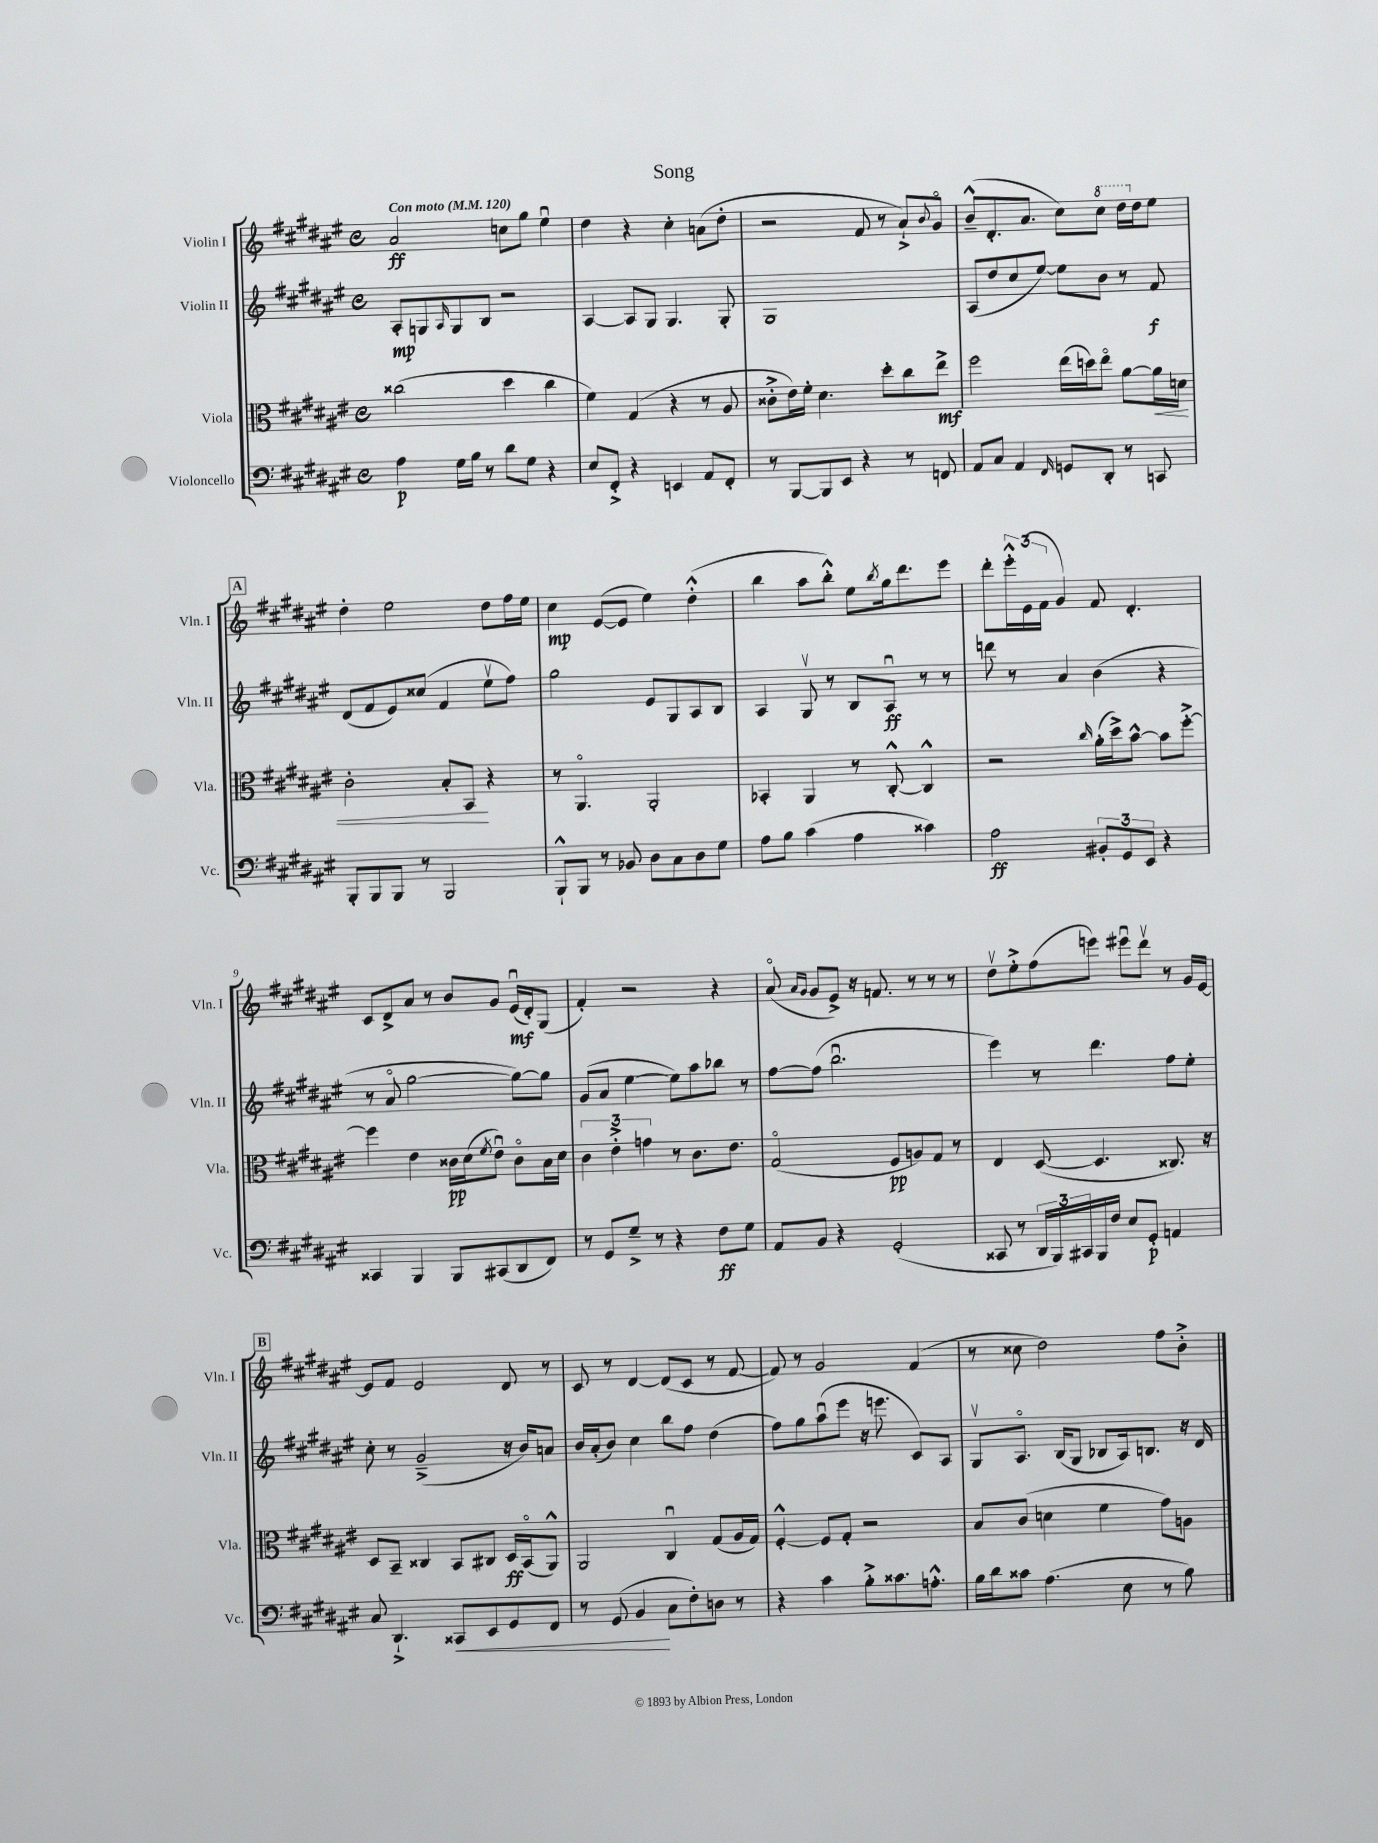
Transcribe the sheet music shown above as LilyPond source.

\header { title = "Song" }
<<
\new StaffGroup <<
\new Staff = "s0" \with { instrumentName = "Violin I" shortInstrumentName = "Vln. I" } {
    \clef treble \key fis \major \defaultTimeSignature \time 4/4 \tempo "Con moto" 4 = 120
    ais'2\ff c''8 gis''8 eis''4\downbow |
    dis''4 r4 cis''4-. a'8( dis''8-. |
    r2 fis'8 r8 ais'8-!->) \appoggiatura { b'8 } gis'8\flageolet |
    b'8---^( dis'8.-. ais'8. cis''8) \ottava #1 cis'''8 dis'''16 \ottava #0 dis''16 eis''8 |
    \mark \markup { \box "A" } dis''4-. eis''2 dis''8 fis''16 eis''16 |
    cis''4\mp eis'8~( eis'8 eis''4) dis''4-.-^( |
    b''4 ais''8 b''8-.-^) eis''8 \acciaccatura { b''8 } gis''16 dis'''8. eis'''8 |
    dis'''8-. \tuplet 3/2 { eis'''16-.-^ eis'16( fis'16 } gis'4) fis'8 dis'4.-. |
    cis'8 dis'8-> ais'8 r8 b'8 gis'8 eis'16\downbow\mf( dis'16-.) gis8( |
    fis'4-.) r2 r4 |
    ais'8\flageolet( \grace { ais'16 gis'16 } gis'8 eis'8->) r16 f'8. r8 r8 r8 |
    dis''8\upbow eis''8-.-> fis''8( e'''8) eis'''8\downbow dis'''8\upbow r8 gis'16 eis'16~ |
    \mark \markup { \box "B" } eis'8 fis'8 eis'2 dis'8 r8 |
    cis'8 r8 dis'4~ dis'8( cis'8 r8 fis'8~ |
    fis'8) r8 gis'2 fis'4( |
    r8 cisis''8 dis''2) fis''8 b'8-.-> \bar "|." |
}
\new Staff = "s1" \with { instrumentName = "Violin II" shortInstrumentName = "Vln. II" } {
    \clef treble \key fis \major \defaultTimeSignature \time 4/4
    ais8-.\mp g8 \grace { ais16 } g8 b8 r2 |
    ais4~ ais8 gis8 gis4. gis8-. |
    gis1 |
    ais8( dis''8 cis''8 eis''8~) eis''8 b'8 r8 fis'8\f |
    \mark \markup { \box "A" } dis'8( fis'8 eis'8) cisis''8( fis'4 eis''8\upbow fis''8) |
    gis''2 eis'8 gis8 ais8 b8 |
    ais4 gis8\upbow r8 b8 ais8\downbow\ff r8 r8 |
    d'''8 r8 ais'4 b'4( r4 |
    r8 ais'8\flageolet gis''2~ gis''8~) gis''8 |
    gis'8( ais'8 eis''4~ eis''8) ais''8 bes''8 r8 |
    fis''8~ fis''8( b''2.\downbow |
    eis'''4) r8 dis'''4. fis''8 eis''8-. |
    \mark \markup { \box "B" } cis''8-. r8 gis'2--->( r16 b'16) a'8 |
    b'16 ais'16-.( b'8) cis''4 b''8 fis''8 dis''4( |
    fis''8) gis''8 ais''8\downbow( eis'''8 r16 e'''8. cis'8) ais8 |
    gis8\upbow ais8.\flageolet b16( gis8 bes8 ais16) b8. r16 dis'16 \bar "|." |
}
\new Staff = "s2" \with { instrumentName = "Viola" shortInstrumentName = "Vla." } {
    \clef alto \key fis \major \defaultTimeSignature \time 4/4
    cisis''2( dis''4 cisis''4 |
    fis'4) gis4( r4 r8 ais8 |
    cisis'8-.-> eis'16) fis'16-. dis'4. dis''8-. cis''8 eis''8->\mf |
    fis''2 eis''16( d''16) eis''8\flageolet ais'8~ ais'16\< d'16 |
    \mark \markup { \box "A" } cis'2-. b8-. b,8\! r4 |
    r8 ais,4.\flageolet ais,2-. |
    bes,4-. ais,4 r8 cis8~-.-^ cis4-^ |
    r2 \grace { cis''16 } ais'16-.( dis''16->) b'8~-^ b'8 fis''8~-.-> |
    fis''4 eis'4 cisis'16\pp dis'16( \acciaccatura { fis'8 } eis'8\downbow) cisis'8\flageolet b16 dis'16 |
    \tuplet 3/2 { cis'4 eis'4-.-> g'4 } r8 cis'8. eis'8. |
    gis2\flageolet( fis8\pp a8) gis8 r8 |
    eis4 dis8~( dis4. cisis8.) r16 |
    \mark \markup { \box "B" } dis8 b,8-- cisis4 b,8 cis8 dis16\ff b,16\flageolet( ais,8-^) |
    ais,2 cis4\downbow gis8( ais16 gis16) |
    fis4~-.-^ fis8 gis8-. r2 |
    b8 cis'8( d'4 fis'4 gis'8) a8 \bar "|." |
}
\new Staff = "s3" \with { instrumentName = "Violoncello" shortInstrumentName = "Vc." } {
    \clef bass \key fis \major \defaultTimeSignature \time 4/4
    ais4\p gis16 b16 r8 dis'8 gis8 r4 |
    eis8 fis,8-.-> r4 e,4 ais,8 fis,8-. |
    r8 b,,8~ b,,8 eis,8 r4 r8 f,8 |
    ais,8 cis8 ais,4 \grace { fis,16 } g,8 dis,8-. r8 c,8 |
    \mark \markup { \box "A" } b,,8-. b,,8 b,,8 r8 b,,2 |
    b,,8-!-^ b,,8 r8 bes,8 dis8 cis8 dis8 gis8 |
    ais8 b8 cis'4( ais4 cisis'4) |
    ais2\ff \tuplet 3/2 { bis,8-. gis,8 eis,8 } r4 |
    cisis,4 b,,4 b,,8 cis,8( dis,8 fis,8) |
    r8 gis,8 gis8---> r8 r4 fis8\ff gis8 |
    ais,8 b,8 r4 gis,2-.( |
    cisis,8 r8 \tuplet 3/2 { dis,16 b,,16) cis,16 } b,,16 fis16 eis8 gis,8-.\p a,4 |
    \mark \markup { \box "B" } cis8 dis,4.-!-> cisis,8\< eis,8 gis,8 fis,8 |
    r8 gis,8( b,4\! cis8 fis8-.) d8 r8 |
    r4 cis'4 b8-.-> cisis'8. a8.-.-^ |
    b16 dis'16 cisis'8 ais4.( eis8 r8 b8) \bar "|." |
}
>>
>>
